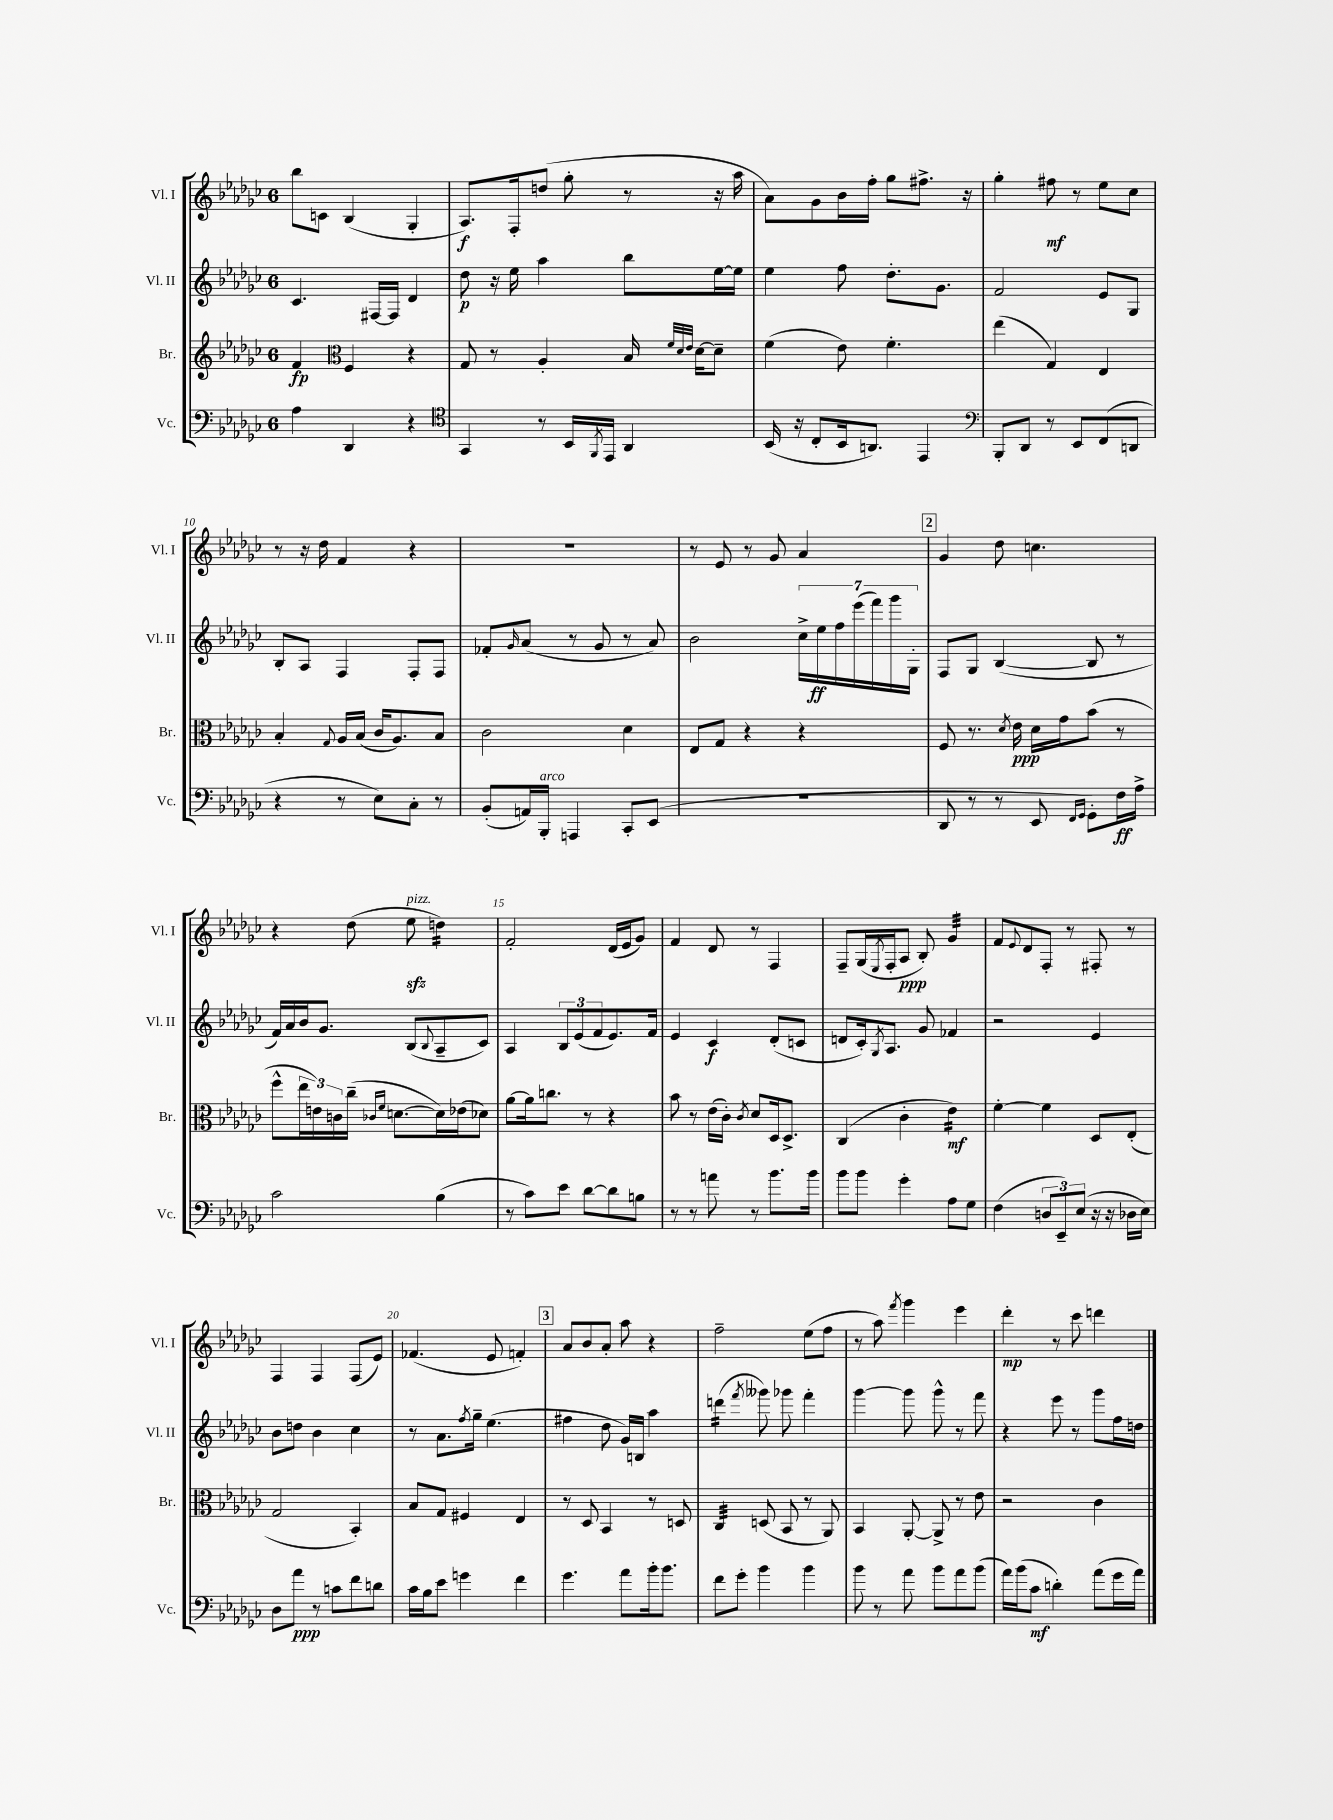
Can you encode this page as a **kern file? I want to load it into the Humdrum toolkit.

**kern	**kern	**kern	**kern
*staff4	*staff3	*staff2	*staff1
*clefF4	*clefG2	*clefG2	*clefG2
*k[b-e-a-d-g-c-]	*k[b-e-a-d-g-c-]	*k[b-e-a-d-g-c-]	*k[b-e-a-d-g-c-]
*M6/8	*M6/8	*M6/8	*M6/8
4A-	4f	4.c-	8bb-
.	.	.	8c
*	*clefC3	*	*
4DD-	4F	.	(4B-
.	.	[16F#	.
.	.	16F#]	.
4r	4r	4d-	4G-'
=	=	=	=
*clefC4	*	*	*
4GG-	8G-	8dd-	8.A-)
.	8r	16r	.
.	.	16ee-	16F'
8r	4A-'	4aa-	(8dd
16BB-	.	.	8gg-'
8qFF	.	.	.
16EE-	.	.	.
4AA-	16B-	8bb-	8r
.	32qqf	.	.
.	32qqd-	.	.
.	32qqe-	.	.
.	[16d-	.	.
.	8d-~]	[16ee-	16r
.	.	16ee-]	16aa-
=	=	=	=
(16BB-	(4f	4ee-	8a-)
16r	.	.	.
8C-'	.	.	8g-
16BB-	8e-)	8ff	16b-
8.AA)	.	.	16ff'
.	4.f'	8.dd-'	8gg-
4EE-	.	.	8.ff#^
.	.	8.g-	.
.	.	.	16r
=	=	=	=
*clefF4	*	*	*
8BBB-'	(4ee-	2f	4gg-'
8DD-	.	.	.
8r	4G-)	.	8ff#
8EE-	.	.	8r
(8FF	4E-	8e-	8ee-
8DD	.	8G-	8cc-
=	=	=	=
4r	4B-'	8B-'	8r
.	.	8A-	16r
.	.	.	16dd-
.	8qqG-	.	.
8r	16A-	4F	4f
.	(16B-	.	.
8E-)	16c-	.	.
.	8.A-)	.	.
8C-'	.	8F'	4r
8r	8B-	8F	.
=	=	=	=
(8BB-'	2c-	8f-'	2.r
.	.	16qqg-	.
16AA)	.	(8a-	.
16BBB-'	.	.	.
4AAA	.	8r	.
.	.	8g-	.
8CC-'	4d-	8r	.
(8EE-	.	8a-)	.
=	=	=	=
2.r	8E-	2b-	8r
.	8G-	.	8e-
.	4r	.	8r
.	.	.	8g-
.	4r	28cc-^	4a-
.	.	28ee-	.
.	.	28ff	.
.	.	(28eee-	.
.	.	28fff)	.
.	.	28ggg-	.
.	.	28G-'	.
=	=	=	=
8DD-	8F	8F	4g-
8r	8.r	8G-	.
8r	.	([4B-	8dd-
.	8qd-	.	.
.	16e-	.	.
8EE-	16d-	.	4.cc
.	16g-	.	.
16qqFF	.	.	.
16qqGG-	.	.	.
8GG-')	(8b-	8B-]	.
16F	8r	8r	.
16A-^	.	.	.
=	=	=	=
2c-	8ff^^	16f)	4r
.	.	16a-	.
.	24ee-	16b-	.
.	24e)	.	.
.	.	8.g-	.
.	24c	.	.
.	(16cc-~	.	(8dd-
.	16qqc-	.	.
.	16qqf	.	.
.	[8.d	.	.
.	.	(8B-	8ee-
.	.	8qqB-	.
(4B-	16d])	8A-~	4dd)
.	(16e-	.	.
.	8d-)	8c-)	.
=	=	=	=
8r	[8a-	4A-	2f'
8c-)	16a-]	.	.
.	8.cc	.	.
8e-	.	12B-	.
.	.	(12e-	.
[8d-	8r	.	.
.	.	12f	.
8d-]	4r	8.e-)	(16d-
.	.	.	16e-
8B	.	.	8g-)
.	.	16f	.
=	=	=	=
8r	8b-	4e-	4f
8r	8r	.	.
8a	(16e-	4c-	8d-
.	16c-')	.	.
.	8qc-	.	.
8r	8d-	.	8r
8.b-	16D-	(8d-'	4F
.	8.D-^	.	.
.	.	8c	.
16b-	.	.	.
=	=	=	=
8b-	(4C-	8d	8F~
8b-	.	16c-')	(16G-
.	.	8qG-	8qE-
.	.	8.A-	16F'
4g-'	4c-'	.	8A-
.	.	8g-	8B-')
8A-	4e-)	4f-	4g-
8G-	.	.	.
=	=	=	=
(4F	[4f'	2r	8f
.	.	.	8qqe-
.	.	.	8d-
12D	4f]	.	8F'
12EE-~)	.	.	.
.	.	.	8r
(12E-	.	.	.
16r	8D-	4e-	8F#'
16r	.	.	.
16D-	(8E-'	.	8r
16E-)	.	.	.
=	=	=	=
8D-	2G-	8b-	4F
8a-	.	8dd	.
8r	.	4b-	4F
8c	.	.	.
8f	4BB-')	4cc-	(8F
8d	.	.	8e-)
=	=	=	=
16c-	8B-	8r	(4.f-
16B-	.	.	.
8e-	8G-	8.a-	.
4g	4F#	.	.
.	.	8qff	.
.	.	16gg-~	.
.	.	(4.ee-	8e-
4f	4E-	.	4f')
=	=	=	=
4.g-	8r	4ff#	8a-
.	8D-	.	8b-
.	4BB-	8dd-	8a-'
8a-	.	16g-)	8aa-
.	.	16B	.
16b-'	8r	4aa-	4r
8.b-	.	.	.
.	8D	.	.
=	=	=	=
8f	4C-	(4ddd	2ff~
8g-'	.	.	.
.	.	8qfff	.
4b-	(8D	8ggg--)	.
.	8BB-	8ggg-	.
4b-	8r	4fff'	(8ee-
.	8AA-)	.	8ff
=	=	=	=
8b-	4BB-	[4ggg-	8r
8r	.	.	8aa-)
.	.	.	8qfff
8a-	[8AA-'	8ggg-]	4ggg-
8b-	8AA-^]	8ggg-^^	.
8a-	8r	8r	4eee-
(8b-	8e-	8fff	.
=	=	=	=
16a-)	2r	4r	4ddd-'
(16b-	.	.	.
8c-	.	.	.
4d')	.	8eee-	8r
.	.	8r	8ccc-
(8a-	4c-	8ggg-	4ddd
16g-	.	16ff	.
16a-)	.	16dd	.
==	==	==	==
*-	*-	*-	*-
